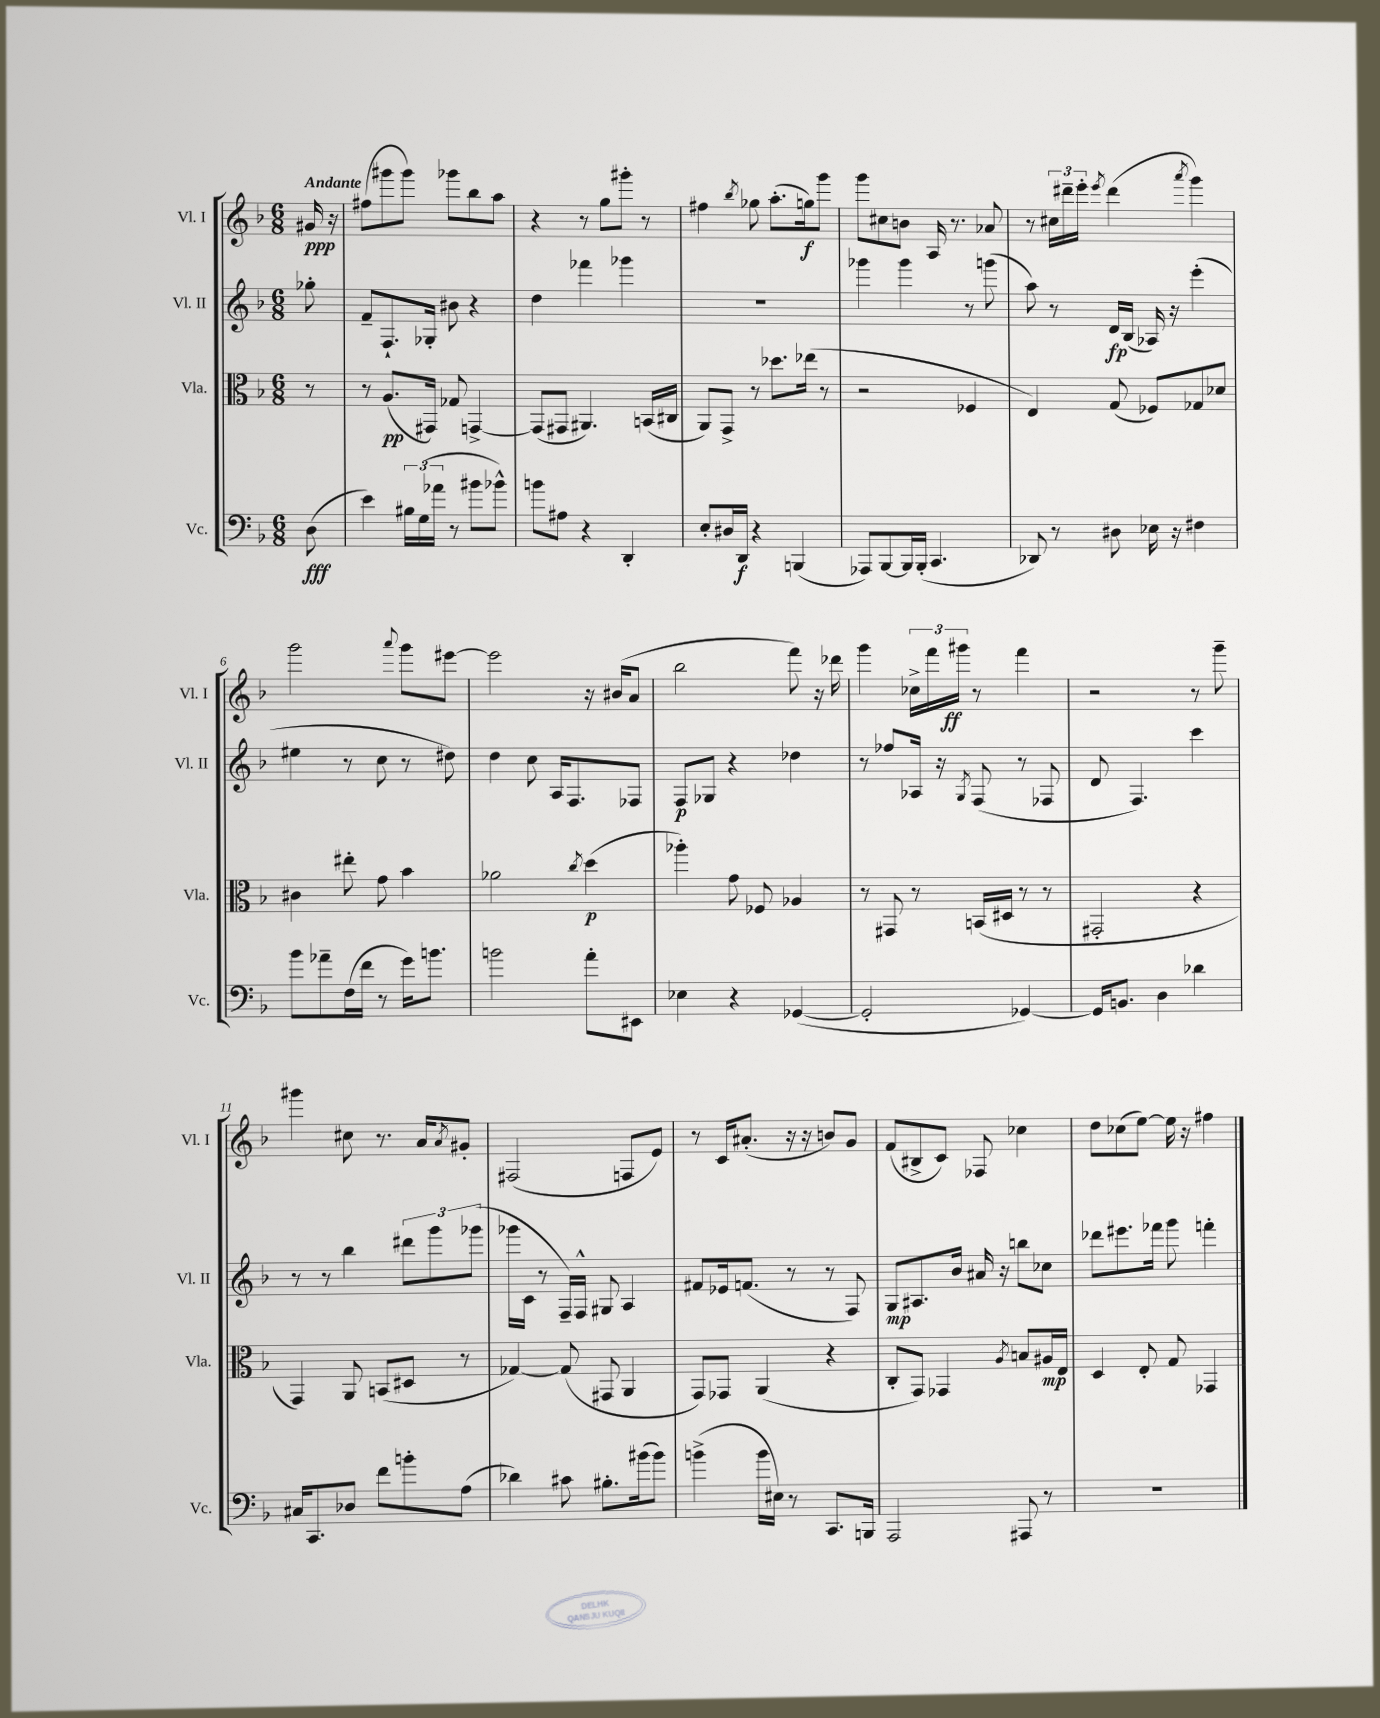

**kern	**kern	**kern	**kern
*staff4	*staff3	*staff2	*staff1
*clefF4	*clefC3	*clefG2	*clefG2
*k[b-]	*k[b-]	*k[b-]	*k[b-]
*M6/8	*M6/8	*M6/8	*M6/8
(8D	8r	8gg-'	16g#
.	.	.	16r
=	=	=	=
4e)	8r	8f~	(8ff#
.	(8.A	8.F`	8ggg#
24B#	.	.	8ggg#)
(24G	.	.	.
.	16GG#)	16G-'	.
24a-	.	.	.
8r	8G-	8b#	8ggg-
8b#	[4GG^	4r	8bb-
8b-^^)	.	.	8aa
=	=	=	=
8b	(8GG]	4dd	4r
8A#	8GG#	.	.
4r	4.AA#)	4fff-	8r
.	.	.	8gg
4DD'	.	4ggg-	8ggg#'
.	(16BB	.	8r
.	16C#	.	.
=	=	=	=
8E'	8AA)	2.r	4ff#
16D#	8GG^	.	.
16DD	.	.	.
.	.	.	8qbb-
4r	8r	.	8gg-
.	8.dd-	.	(8.aa'
(4BBB	.	.	.
.	(16ee-	.	16gg)
.	8r	.	8ggg
=	=	=	=
8AAA-)	2r	4ggg-	8ggg
[8BBB-	.	.	8cc#
16BBB-]	.	4ggg-	8b
(16BBB-'	.	.	.
4.CC	.	.	16A
.	.	.	8.r
.	4F-	8r	.
.	.	(8ggg	8a-
=	=	=	=
8DD-)	4E)	8aa)	8r
8r	.	8r	24cc#
.	.	.	24ddd#~
.	.	.	24eee'
.	.	.	8qeee
8D#	(8G	16d	(4ddd#
.	.	(16B-	.
16E-	8F-)	16A-)	.
16r	.	16r	.
.	.	.	8qaaa
4F#	8G-	(4eee'	4ggg)
.	8d-	.	.
=	=	=	=
8b-	4c#	4ee#	2ggg
8a-~	.	.	.
(16F	8ee#'	8r	.
16f	.	.	.
8r	8g	8cc	.
.	.	.	8qqaaa
16g)	4b-	8r	8ggg
8.b	.	.	.
.	.	8dd#)	[8eee#
=	=	=	=
2b	2a-	4dd	2eee#]
.	.	8cc	.
.	.	16A	.
.	.	8.F	.
.	8qcc	.	.
8a'	(4dd	.	16r
.	.	.	(16b#
8EE#	.	8F-	8a
=	=	=	=
4E-	4aa-')	8F	2bb-
.	.	8G-	.
4r	8g	4r	.
.	8F-	.	.
([4GG-	4A-	4dd-	8fff)
.	.	.	16r
.	.	.	16ddd-
=	=	=	=
2GG-']	8r	8r	4ggg
.	8GG#	8ff-	.
.	8r	16A-	24cc-^
.	.	.	24fff
.	.	16r	.
.	.	.	24ggg#
.	.	8qG	.
.	(16BB	(8F	8r
.	16D#	.	.
[4GG-)	8r	8r	4fff
.	8r	8F-	.
=	=	=	=
16GG-]	2GG#'	8d	2r
8.BB	.	.	.
.	.	4.F)	.
4D	.	.	.
4d-	4r	4ccc	8r
.	.	.	8ggg~
=	=	=	=
16C#	4GG)	8r	4ggg#
8.CC	.	.	.
.	.	8r	.
8D-	8AA	4bb-	8cc#
8f	(8BB	.	8.r
8b'	8D#	12ddd#	.
.	.	.	16a
.	.	12ggg	.
.	.	.	8qa
(8A	8r	.	8g#'
.	.	(12ggg-	.
=	=	=	=
4d-)	[4G-)	16ggg-	(2F#
.	.	16c	.
.	.	8r	.
8c#	(8G-]	16F~)	.
.	.	16F^^	.
8.B#'	8GG#	8G#	.
.	4AA	4A	8F
(16b#	.	.	.
8b#)	.	.	8e)
=	=	=	=
(4b^	8GG)	8f#	8r
.	8GG-	16e-	16c
.	.	(8.f	(8.a#'
16b	(4AA	.	.
16E#)	.	.	.
8r	.	8r	16r
.	.	.	16r
8.CC	4r	8r	8b)
.	.	8F)	8g
16BBB	.	.	.
=	=	=	=
2AAA	8C'	8G	(8f
.	8GG)	8.A#	8B#^
.	4GG-	.	8c)
.	.	16b-	.
.	.	16a#	8F-
.	.	16r	.
.	8qA	.	.
8AAA#	8B	8bb	4cc-
8r	16A#	8cc-	.
.	16E	.	.
=	=	=	=
2.r	4D	8ddd-	8dd
.	.	8.eee#	(8cc-
.	8E'	.	[8ee)
.	.	16fff-	.
.	8G	8ggg	16ee]
.	.	.	16r
.	4GG-	4fff'	4ff#
==	==	==	==
*-	*-	*-	*-
